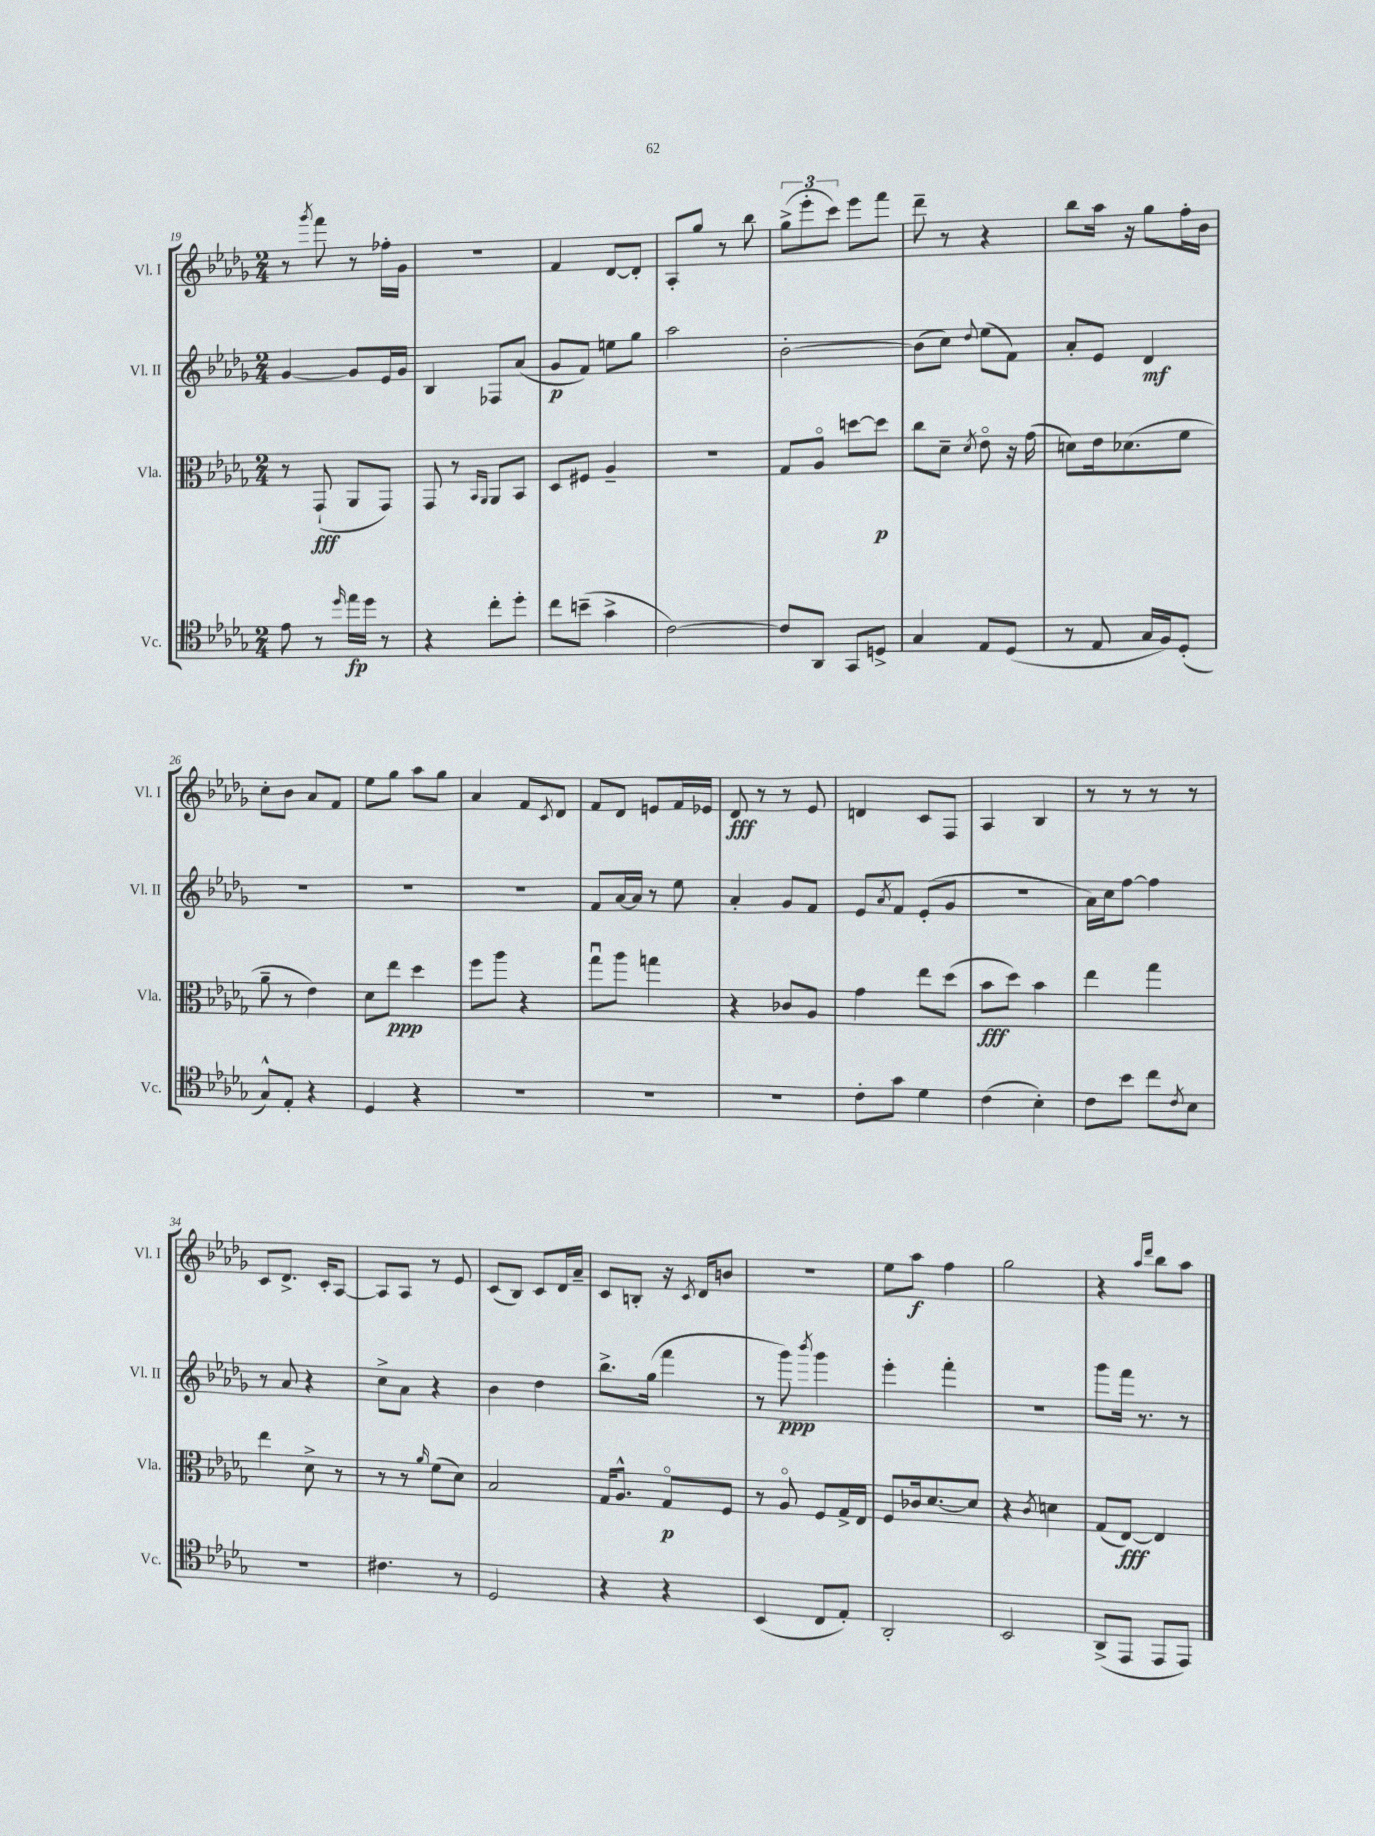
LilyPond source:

<<
\new StaffGroup <<
\new Staff = "s0" \with { instrumentName = "Vl. I" shortInstrumentName = "Vl. I" } {
    \clef treble \key des \major \numericTimeSignature \time 2/4
    r8 \acciaccatura { ges'''8 } f'''8 r8 fes''16-. ges'16 |
    R2 |
    f'4 des'8~ des'8-. |
    aes8-. ges''8 r8 bes''8 |
    \tuplet 3/2 { ges''8->( ees'''8-. c'''8) } ees'''8 f'''8 |
    des'''8-- r8 r4 |
    bes''8 aes''16 r16 ges''8 f''16-. bes'16 |
    c''8-. bes'8 aes'8 f'8 |
    ees''8 ges''8 aes''8 ges''8 |
    aes'4 f'8 \acciaccatura { c'8 } des'8 |
    f'8 des'8 e'8 f'16 ees'16 |
    des'8\fff r8 r8 ees'8 |
    d'4 c'8 f8 |
    aes4 bes4 |
    r8 r8 r8 r8 |
    c'8 des'8.-> c'16-. aes8~ |
    aes8 aes8 r8 ees'8 |
    c'8( bes8) c'8 des'16 aes'16-- |
    c'8 b8-. r16 \acciaccatura { c'8 } des'16 b'8 |
    R2 |
    ees''8 aes''8\f f''4 |
    ges''2 |
    r4 \grace { aes''16 des'''16 } bes''8 aes''8 \bar "|." |
}
\new Staff = "s1" \with { instrumentName = "Vl. II" shortInstrumentName = "Vl. II" } {
    \clef treble \key des \major \numericTimeSignature \time 2/4
    ges'4~ ges'8 ees'16 ges'16 |
    bes4 fes8 aes'8( |
    ges'8\p f'8) e''8 ges''8 |
    aes''2 |
    bes'2~-. |
    bes'8( c''8) \appoggiatura { des''8 } ees''8( f'8) |
    aes'8-. ees'8 des'4\mf |
    R2 |
    R2 |
    R2 |
    f'8 aes'16~ aes'16 r8 ees''8 |
    aes'4-. ges'8 f'8 |
    ees'8 \acciaccatura { aes'8 } f'8 ees'8-.( ges'8 |
    R2 |
    aes'16) c''16 f''8~ f''4 |
    r8 aes'8 r4 |
    c''8-> aes'8 r4 |
    bes'4 des''4 |
    bes''8.-> ges''16( f'''4 |
    r8 ges'''8\ppp) \acciaccatura { bes'''8 } ges'''4 |
    ees'''4-. f'''4-. |
    R2 |
    ges'''8 f'''16 r8. r8 \bar "|." |
}
\new Staff = "s2" \with { instrumentName = "Vla." shortInstrumentName = "Vla." } {
    \clef alto \key des \major \numericTimeSignature \time 2/4
    r8 ges,8-!\fff( aes,8 ges,8) |
    ges,8 r8 \grace { bes,16 aes,16 } aes,8 bes,8 |
    des8 fis8 aes4-- |
    R2 |
    ges8 aes8\flageolet d''8~ d''8\p |
    c''8 des'8-- \acciaccatura { des'8 } ees'8\flageolet r16 ges'16( |
    d'8) ees'16 des'8.( f'8 |
    aes'8-- r8 ees'4) |
    des'8 ees''8\ppp des''4 |
    f''8 aes''8 r4 |
    ges''8\downbow aes''8 g''4 |
    r4 ces'8 aes8 |
    ges'4 ees''8 des''8( |
    bes'8\fff des''8) bes'4 |
    ees''4 ges''4 |
    ees''4 des'8-> r8 |
    r8 r8 \grace { aes'16 } f'8( des'8) |
    bes2 |
    ges16 aes8.-^ ges8\flageolet\p f8 |
    r8 aes8\flageolet f8 ges16-> ees16 |
    f8 ces'16 des'8.~ des'8 |
    r4 \acciaccatura { c'8 } d'4 |
    ges8( ees8~\fff) ees4 \bar "|." |
}
\new Staff = "s3" \with { instrumentName = "Vc." shortInstrumentName = "Vc." } {
    \clef tenor \key des \major \numericTimeSignature \time 2/4
    ees'8 r8 \grace { des''16 } ees''16\fp des''16 r8 |
    r4 c''8-. des''8-. |
    c''8 b'8--( ges'4-> |
    c'2~) |
    c'8 aes,8 ges,8 d8-> |
    ges4 ees8 des8( |
    r8 ees8 ges16 f16) des8-.( |
    ges8-^) ees8-. r4 |
    des4 r4 |
    R2 |
    R2 |
    R2 |
    c'8-. ges'8 des'4 |
    c'4( bes4-.) |
    c'8 bes'8 c''8 \acciaccatura { c'8 } bes8 |
    R2 |
    cis'4. r8 |
    des2 |
    r4 r4 |
    bes,4( c8 ees8-.) |
    aes,2-. |
    bes,2 |
    aes,8->( ees,8 ees,8 ees,8) \bar "|." |
}
>>
>>
\layout { \context { \Score currentBarNumber = #19 } }
